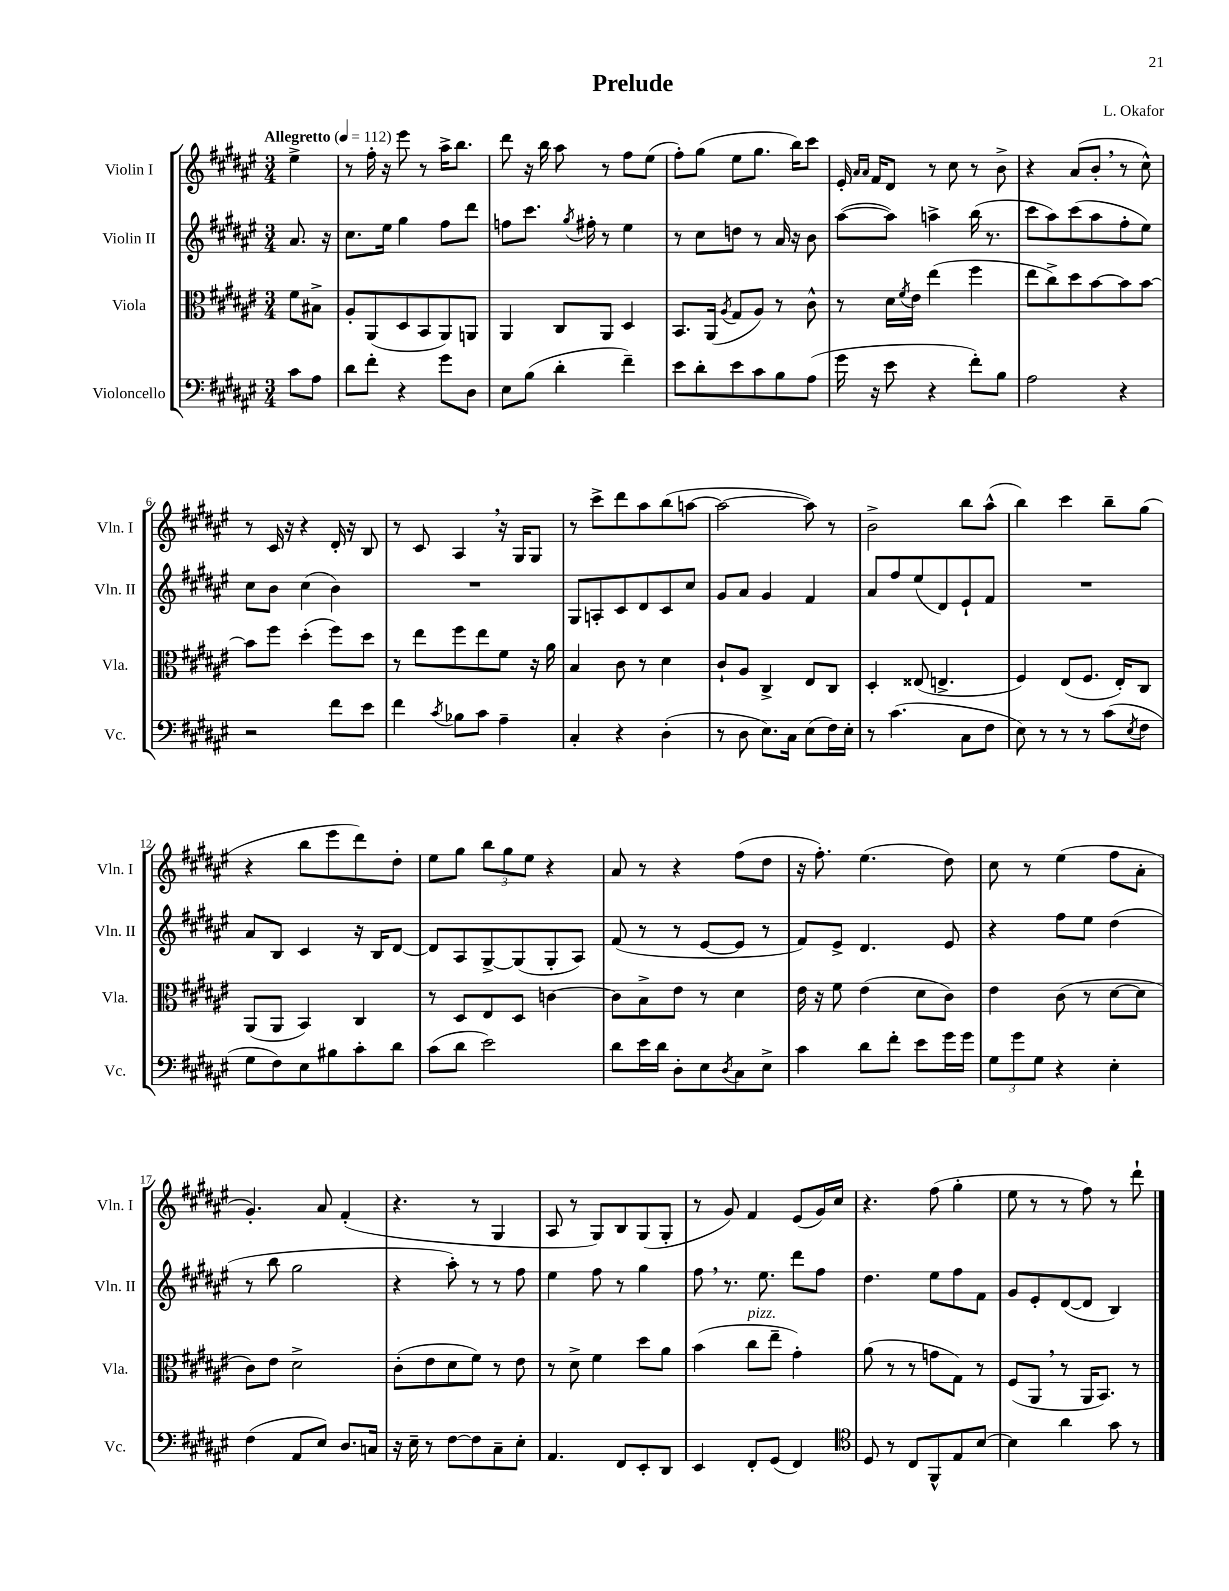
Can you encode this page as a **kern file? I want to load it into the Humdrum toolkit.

**kern	**kern	**kern	**kern
*staff4	*staff3	*staff2	*staff1
*clefF4	*clefC3	*clefG2	*clefG2
*k[f#c#g#d#a#e#]	*k[f#c#g#d#a#e#]	*k[f#c#g#d#a#e#]	*k[f#c#g#d#a#e#]
*M3/4	*M3/4	*M3/4	*M3/4
*MM112	*MM112	*MM112	*MM112
8c#\L	8f#\L	8.a#/	4ee#^\
8A#\J	8B#^\J	.	.
.	.	16r	.
=	=	=	=
8d#\L	8A#'/L	8.cc#\L	8r
8f#'\J	(8AA#/	.	16ff#'\
.	.	16ee#\Jk	16r
4r	8D#/	4gg#\	8eee#\
.	8BB/	.	8r
8g#\L	8AA#/)	8ff#\L	16aa#^\LK
.	.	.	8.bb\J
8D#\J	8AA/J	8ddd#\J	.
=	=	=	=
8E#\L	4AA#/	8ff\L	8ddd#\
(8B\J	.	8.ccc#\J	16r
.	.	.	16bb\
4d#'\	8C#/L	.	8aa#\
.	.	8qgg#/	.
.	.	16ff#'\	.
.	8AA#/J	8r	8r
4f#~\)	4D#/	4ee#\	8ff#\L
.	.	.	(8ee#\J
=	=	=	=
8e#\L	8.BB/L	8r	8ff#'\L)
8d#'\	.	8cc#\L	(8gg#\J
.	(16AA#/Jk	.	.
.	8qA#/	.	.
8e#\	8G#/L	8dd\J	8ee#\L
8c#\	8A#/J)	8r	8.gg#\J
8B\	8r	16a#/	.
.	.	16r	16bb\LK)
(8A#\J	8c#^^\	8b\	8ccc#\J
=	=	=	=
16g#\	8r	([8aa#\L	16e#'/
.	.	.	16qqa#/LL
.	.	.	16qqa#/JJ
16r	.	.	16f#/LK
8e#\	16d#\LL	8aa#\]J)	8d#/J
.	8qf#/	.	.
.	16e#\JJ	.	.
4r	(4ee#\	4aa^\	8r
.	.	.	8cc#\
8f#'\L)	4ff#\	(16bb\	8r
.	.	8.r	.
8B\J	.	.	8b^\
=	=	=	=
2A#\	8ee#\L	8ccc#\L	4r
.	8cc#^\)	8aa#\)	.
.	8dd#\	(8ccc#\	(8a#/L
.	[8b\	8aa#\	8b'/J
4r	8b\]	8ff#'\	8r
.	[8b\J	8ee#\J)	8cc#^^\)
=	=	=	=
2r	8b\]L	8cc#\L	8r
.	8ff#\J	8b\J	16c#/
.	.	.	16r
.	(4dd#'\	(4cc#\	4r
8f#\L	8ff#\L)	4b\)	16d#'/
.	.	.	16r
8e#\J	8dd#\J	.	8B/
=	=	=	=
4f#\	8r	2.r	8r
.	8ee#\L	.	8c#/
8qc#/	.	.	.
8B-\L	8ff#\	.	4A#/
8c#\J	8ee#\	.	.
4A#~\	8f#\J	.	16r
.	.	.	16G#/LK
.	16r	.	8G#/J
.	16a#\	.	.
=	=	=	=
4C#'/	4B/	8G#/L	8r
.	.	8A'/	8ccc#^\L
4r	8c#\	8c#/	8ddd#\
.	8r	8d#/	8aa#\
(4D#'\	4d#\	8c#/	(8bb\
.	.	8cc#/J	[8aa\J
=	=	=	=
8r	8c#`/L	8g#/L	2aa\_
8D#\	8A#/J	8a#/J	.
8.E#\L)	4C#^/	4g#/	.
16C#\Jk	.	.	.
(8E#\L	8E#/L	4f#/	8aa\])
16F#\L)	8C#/J	.	8r
16E#'\JJ	.	.	.
=	=	=	=
8r	4D#'/	8a#/L	2b^\
(4.c#\	.	8ff#/	.
.	(8E##/	(8ee#/	.
.	4.E^/	8d#/)	.
8C#\L	.	8e#`/	8bb\L
8F#\J	.	8f#/J	(8aa#^^\J
=	=	=	=
8E#\)	4F#/)	2.r	4bb\)
8r	.	.	.
8r	(8E#/L	.	4ccc#\
8r	8.F#/J	.	.
(8c#\L	.	.	8bb~\L
.	16E#'/LK)	.	.
8qE#/	.	.	.
8F#\J	8C#/J	.	(8gg#\J
=	=	=	=
8G#\L	(8AA#/L	8a#/L	4r
8F#\)	8AA#/J	8B/J	.
8E#\	4BB/)	4c#/	8bb\L
8B#\	.	.	8eee#\
8c#'\	4C#/	16r	8ddd#\)
.	.	16B/LK	.
8d#\J	.	[8d#/J	8dd#'\J
=	=	=	=
(8c#\L	8r	8d#/]L	8ee#\L
8d#\J	8D#/L	8A#/	8gg#\J
2e#\)	8E#/	[8G#^/	12bb\L
.	.	.	12gg#\
.	8D#/J	(8G#/]	.
.	.	.	12ee#\J
.	[4c\	8G#'/	4r
.	.	8A#/J)	.
=	=	=	=
8d#\L	8c\]L	(8f#/	8a#/
16e#\L	8B^\	8r	8r
16d#\JJ	.	.	.
8D#'\L	8e#\J	8r	4r
8E#\	8r	[8e#/L	.
8qD#/	.	.	.
8C#\	4d#\	8e#/]J	(8ff#\L
8E#^\J	.	8r	8dd#\J
=	=	=	=
4c#\	16e#\	8f#/L)	16r
.	16r	.	8.ff#'\)
.	8f#\	8e#^/J	.
8d#\L	(4e#\	4.d#/	(4.ee#\
8f#'\J	.	.	.
8e#\L	8d#\L	.	.
16g#\L	8c#\J)	8e#/	8dd#\)
16g#\JJ	.	.	.
=	=	=	=
12G#\L	4e#\	4r	8cc#\
12g#\	.	.	.
.	.	.	8r
12G#\J	.	.	.
4r	(8c#\	8ff#\L	(4ee#\
.	8r	8ee#\J	.
4E#'\	[8d#\L	(4dd#\	8ff#\L
.	8d#\]J	.	8a#'\J
=	=	=	=
(4F#\	8c#\L)	8r	4.g#'/)
.	8e#\J	8bb\	.
8AA#/L	2d#^\	2gg#\	.
8E#/J)	.	.	8a#/
8.D#/L	.	.	(4f#'/
16C/Jk	.	.	.
=	=	=	=
16r	(8c#'\L	4r	4.r
16E#~\	.	.	.
8r	8e#\	.	.
[8F#\L	8d#\	8aa#'\)	.
8F#\]	8f#\J)	8r	8r
8C#~\	8r	8r	4G#/
8E#'\J	8e#\	8ff#\	.
=	=	=	=
4.AA#/	8r	4ee#\	8A#/
.	8d#^\	.	8r
.	4f#\	8ff#\	8G#/L)
8FF#/L	.	8r	8B/
8EE#'/	8dd#\L	4gg#\	(8G#/
8DD#/J	8a#\J	.	8G#'/J
=	=	=	=
4EE#/	(4b\	8ff#\	8r
.	.	8.r	8g#/)
8FF#'/L	8cc#\L	.	4f#/
.	.	8.ee#\	.
(8GG#/J	8ee#~\J	.	.
4FF#/)	4g#'\)	8ddd#\L	(8e#/L
.	.	8ff#\J	16g#/L)
.	.	.	16cc#/JJ
=	=	=	=
*clefC4	*	*	*
8D#/	(8a#\	4.dd#\	4.r
8r	8r	.	.
8C#/L	8r	.	.
8FF#^^/	8g\L	8ee#\L	(8ff#\
8E#/	8G#\J)	8ff#\	4gg#'\
[8B/J	8r	8f#\J	.
=	=	=	=
4B\]	(8F#/L	8g#/L	8ee#\
.	8AA#/J	8e#'/	8r
4a#\	8r	([8d#/	8r
.	16AA#/LK	8d#/]J	8ff#\)
.	8.BB/J)	.	.
8g#\	.	4B/)	8r
8r	8r	.	8ddd#`\
==	==	==	==
*-	*-	*-	*-
